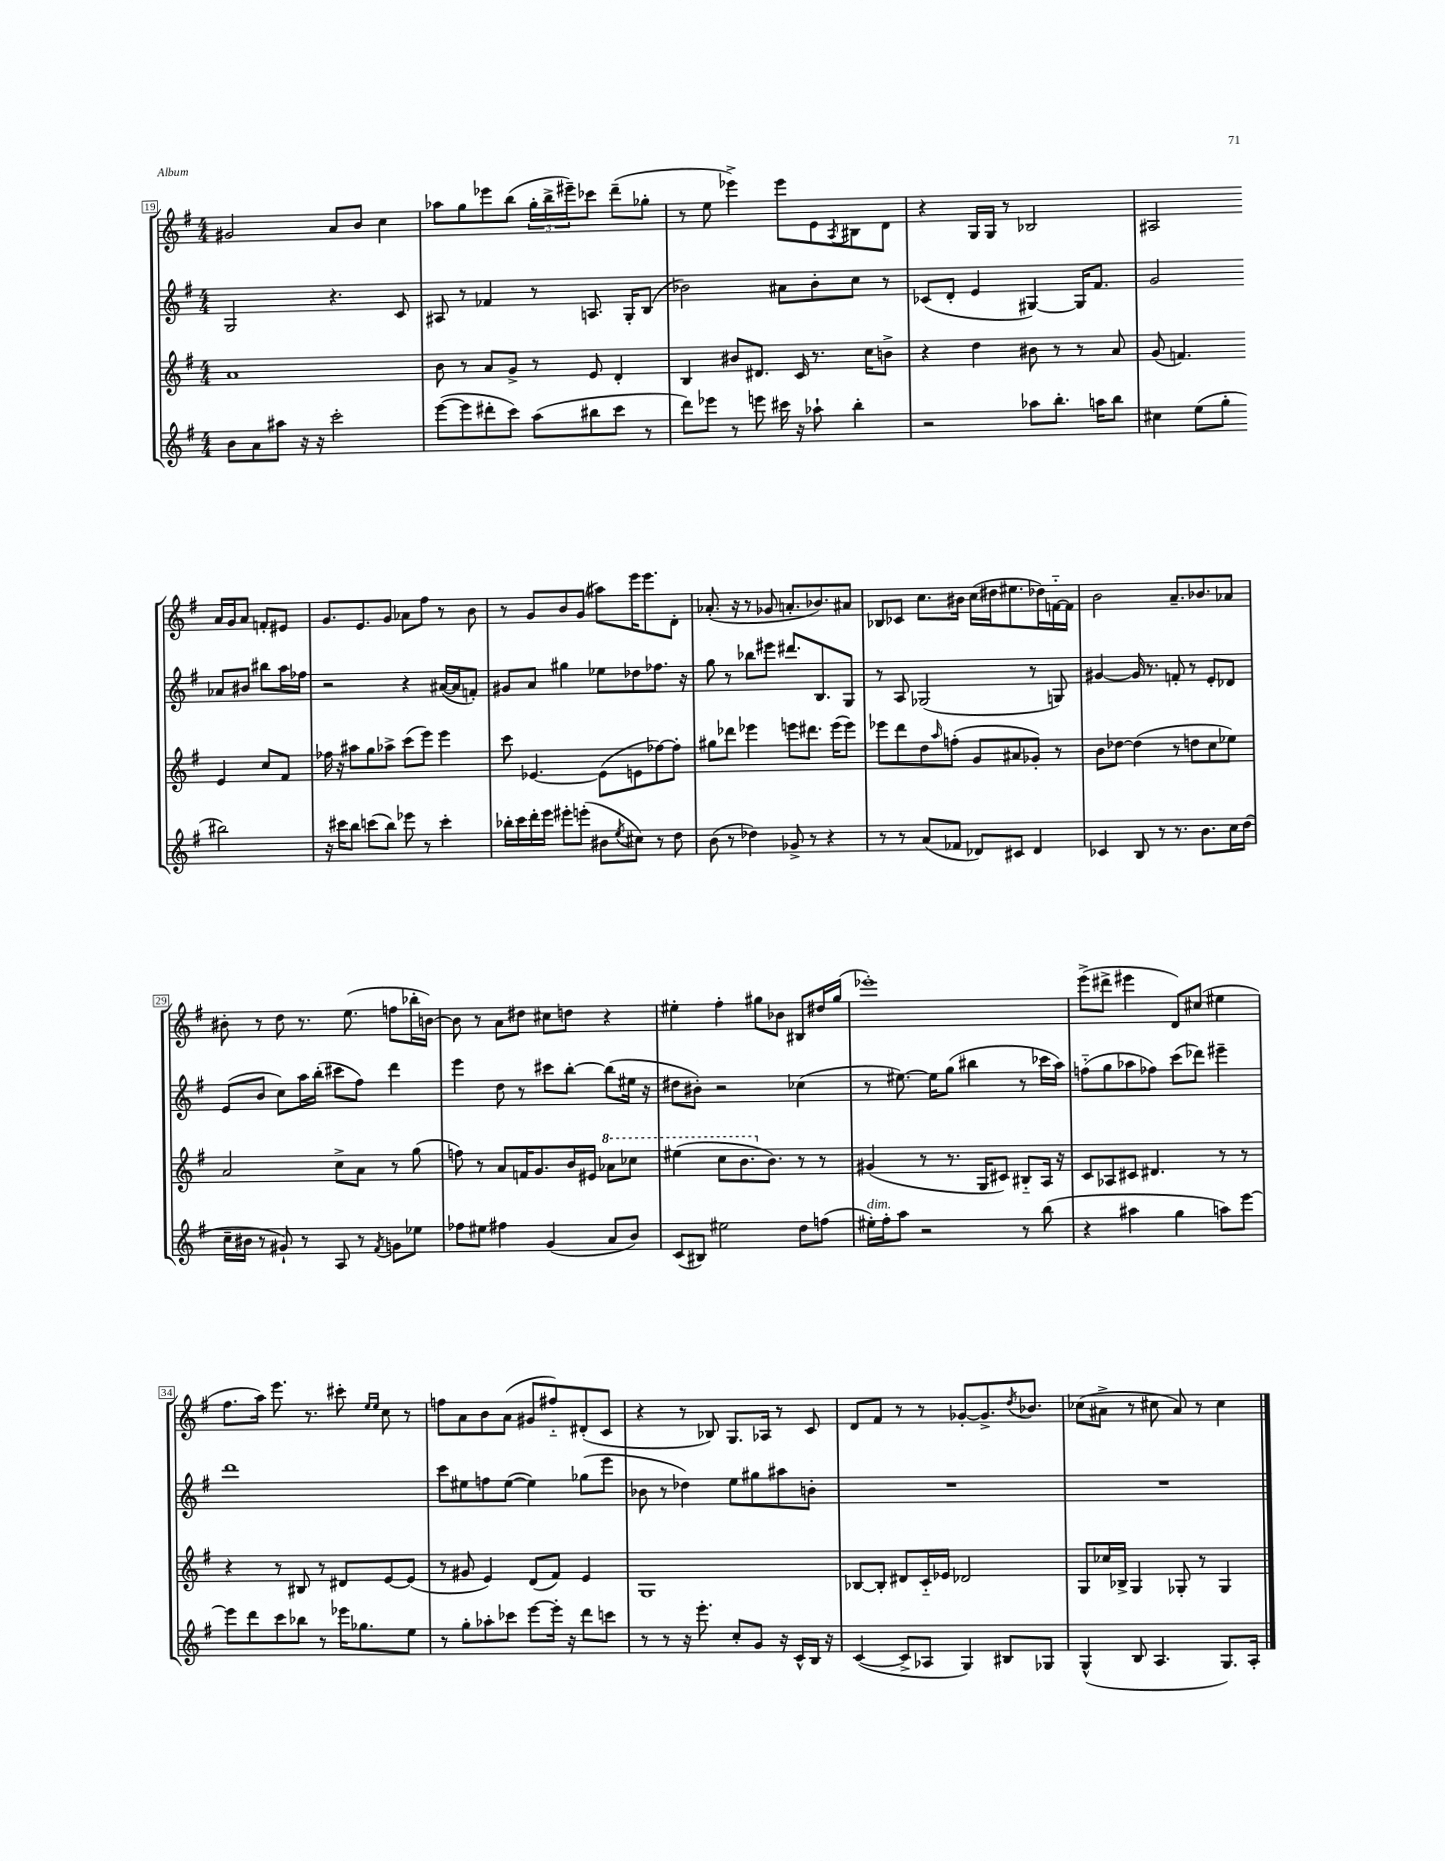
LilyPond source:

<<
\new StaffGroup <<
\new Staff = "s0" {
    \clef treble \key g \major \numericTimeSignature \time 4/4
    gis'2 a'8 b'8 c''4 |
    aes''8 g''8 ees'''8 b''8( \tuplet 3/2 { g''16-. b''16-> eis'''16--) } ces'''8 d'''8--( ges''8-. |
    r8 e''8 ees'''4->) ees'''8 e'8 \acciaccatura { a8 } bis8 d'8 |
    r4 g16 g16 r8 bes2 |
    ais2 a'16 g'16 a'8 f'8-. eis'8 |
    g'8. e'8. g'8 aes'8 fis''8 r8 b'8 |
    r8 g'8 b'8 g'8( ais''8) e'''16 e'''8. d'8-. |
    aes'8.-.( r16 r8 ges'8 a'8.-. bes'8.) ais'8 |
    bes8 ces'8 c''8. bis'16 c''16( dis''16 eis''8. des''16) f'16~-_ f'16 |
    b'2 a'8.-- bes'8. aes'8 |
    bis'8-. r8 d''8 r8. e''8.( f''8 bes''16-. b'16~) |
    b'8 r8 a'8 dis''8 cis''8 d''8 r4 |
    eis''4-. fis''4-. gis''8 bes'8 bis8 dis''16 gis''16( |
    ees'''1-.) |
    e'''8->( dis'''8-> eis'''4 d'8) cis''8( eis''4 |
    fis''8. a''16) e'''8. r8. cis'''8-. \grace { e''16 e''16 } c''8 r8 |
    f''8 a'8 b'8 a'8( gis'8 fis''8-_) dis'8-.( c'8 |
    r4 r8 bes8) g8. aes16 r8 c'8 |
    d'8 fis'8 r8 r8 ges'8~-. ges'8.-> \acciaccatura { d''8 } bes'8. |
    ces''8( ais'8-> r8 cis''8 ais'8) r8 cis''4 \bar "|." |
}
\new Staff = "s1" {
    \clef treble \key g \major \numericTimeSignature \time 4/4
    g2 r4. c'8 |
    ais8 r8 fes'4 r8 a8. g16-. b8( |
    bes'2) ais'8 bes'8-. c''8 r8 |
    ces'8( d'8-. e'4 gis4~) gis16 fis'8. |
    g'2 aes'8 bis'8 bis''8 a''16 fes''16 |
    r2 r4 ais'16~( ais'16 f'8-.) |
    gis'8 a'8 gis''4 ees''8 des''8 fes''8. r16 |
    g''8 r8 bes''8 eis'''8 dis'''8. b8. g8 |
    r8 a8 ges2( r8 g8) |
    gis'4~ gis'16 r8. f'8-. r8 e'8-. des'8 |
    e'8( b'8 c''8) a''16 b''16-.( cis'''8 fis''8) d'''4 |
    e'''4 d''8 r8 cis'''8 b''8~-. b''8( eis''16 r16 |
    dis''8 bis'8-.) r2 ces''4( |
    r8 eis''8.~) eis''16 g''8( bis''4 r8 ces'''16 a''16) |
    f''8-_( g''8 aes''8 fes''8) c'''8( des'''8) eis'''4-- |
    d'''1 |
    c'''8 eis''8 f''8 eis''8~( eis''4) ges''8( e'''8 |
    bes'8 r8 des''4) e''8 gis''8 ais''8 b'8-. |
    R1 |
    R1 \bar "|." |
}
\new Staff = "s2" {
    \clef treble \key g \major \numericTimeSignature \time 4/4
    a'1 |
    b'8 r8 a'8 g'8-> r8 e'8 d'4-. |
    b4 bis'8 dis'8. c'16 r8. c''16 b'8-> |
    r4 d''4 bis'8 r8 r8 a'8 |
    g'8( f'4.) e'4 c''8 f'8 |
    fes''16 r16 ais''8 g''8 aes''8-> c'''8( e'''8) e'''4 |
    c'''8 ees'4.~ ees'8( e'8 fes''8~) fes''8-. |
    gis''8 des'''8 ees'''4 e'''8 dis'''8. e'''16( e'''8) |
    ees'''8 d'''8 d''8 \grace { a''16 } f''8-.( g'8 ais'8 ges'8-.) r8 |
    b'8 des''8~ des''4( r8 d''8 c''8 ees''8) |
    a'2 c''8-> a'8 r8 g''8( |
    f''8) r8 a'8 f'16 g'8. b'16 eis'16 \ottava #1 aes''8 ces'''8 |
    eis'''4( c'''8 b''8. \ottava #0 b'8.) r8 r8 |
    gis'4( r8 r8. g16 cis'8) bis8-_ a16 r16 |
    c'8 aes8 cis'8 dis'4. r8 r8 |
    r4 r8 bis8 r8 dis'8 e'8~ e'8( |
    r8 gis'8 e'4) d'8( fis'8) e'4 |
    g1 |
    bes8~ bes8-. dis'8 c'16-_ ees'16 des'2 |
    g8 ces''16 bes16-> g4 ges8-. r8 ges4 \bar "|." |
}
\new Staff = "s3" {
    \clef treble \key g \major \numericTimeSignature \time 4/4
    b'8 a'8 ais''8 r16 r16 c'''2-. |
    e'''8~( e'''8 dis'''8-. c'''8) a''8( bis''8 c'''8 r8 |
    d'''8) ees'''8 r8 e'''8 cis'''16 r16 aes''8-! b''4-. |
    r2 aes''8 b''8.-. a''16 b''8 |
    cis''4 e''8( g''8-. bis''2) |
    r16 cis'''16 b''8 c'''8( b''8) ees'''8 r8 c'''4-. |
    bes''16-. c'''16 d'''16-. e'''16 eis'''8-. e'''8-.( bis'8 \acciaccatura { e''8 } cis''8) r8 d''8 |
    b'8( r8 des''4) ges'8-> r8 r4 |
    r8 r8 a'8( fes'8 des'8) cis'8 des'4 |
    ces'4 b8 r8 r8. b'8. c''16 d''16( |
    c''16-- bis'16 r8 gis'8-!) r8 a8 r8 \acciaccatura { fis'8 } g'8 ees''8 |
    fes''8 eis''8 fis''4 g'4( a'8 b'8) |
    c'8( bis8) eis''2 d''8 f''8( |
    eis''16-.^\markup { \italic "dim." }) fis''16-. a''8 r2 r8 b''8( |
    r4 ais''4 g''4 a''8) e'''8~ |
    e'''8 d'''8 c'''8 bes''8 r8 ees'''16 ges''8. e''8 |
    r8 g''8-. aes''8-. ces'''8 e'''8~ e'''16-. r16 d'''8 c'''8 |
    r8 r8 r16 e'''8.-. c''8-. g'8 r16 c'16-^ b16 r16 |
    c'4~( c'8-> aes8 g4) bis8 ges8 |
    g4-^( b8 a4. g8.) a16-. \bar "|." |
}
>>
>>
\layout { \context { \Score currentBarNumber = #19 \override BarNumber.stencil = #(make-stencil-boxer 0.1 0.3 ly:text-interface::print) } }
